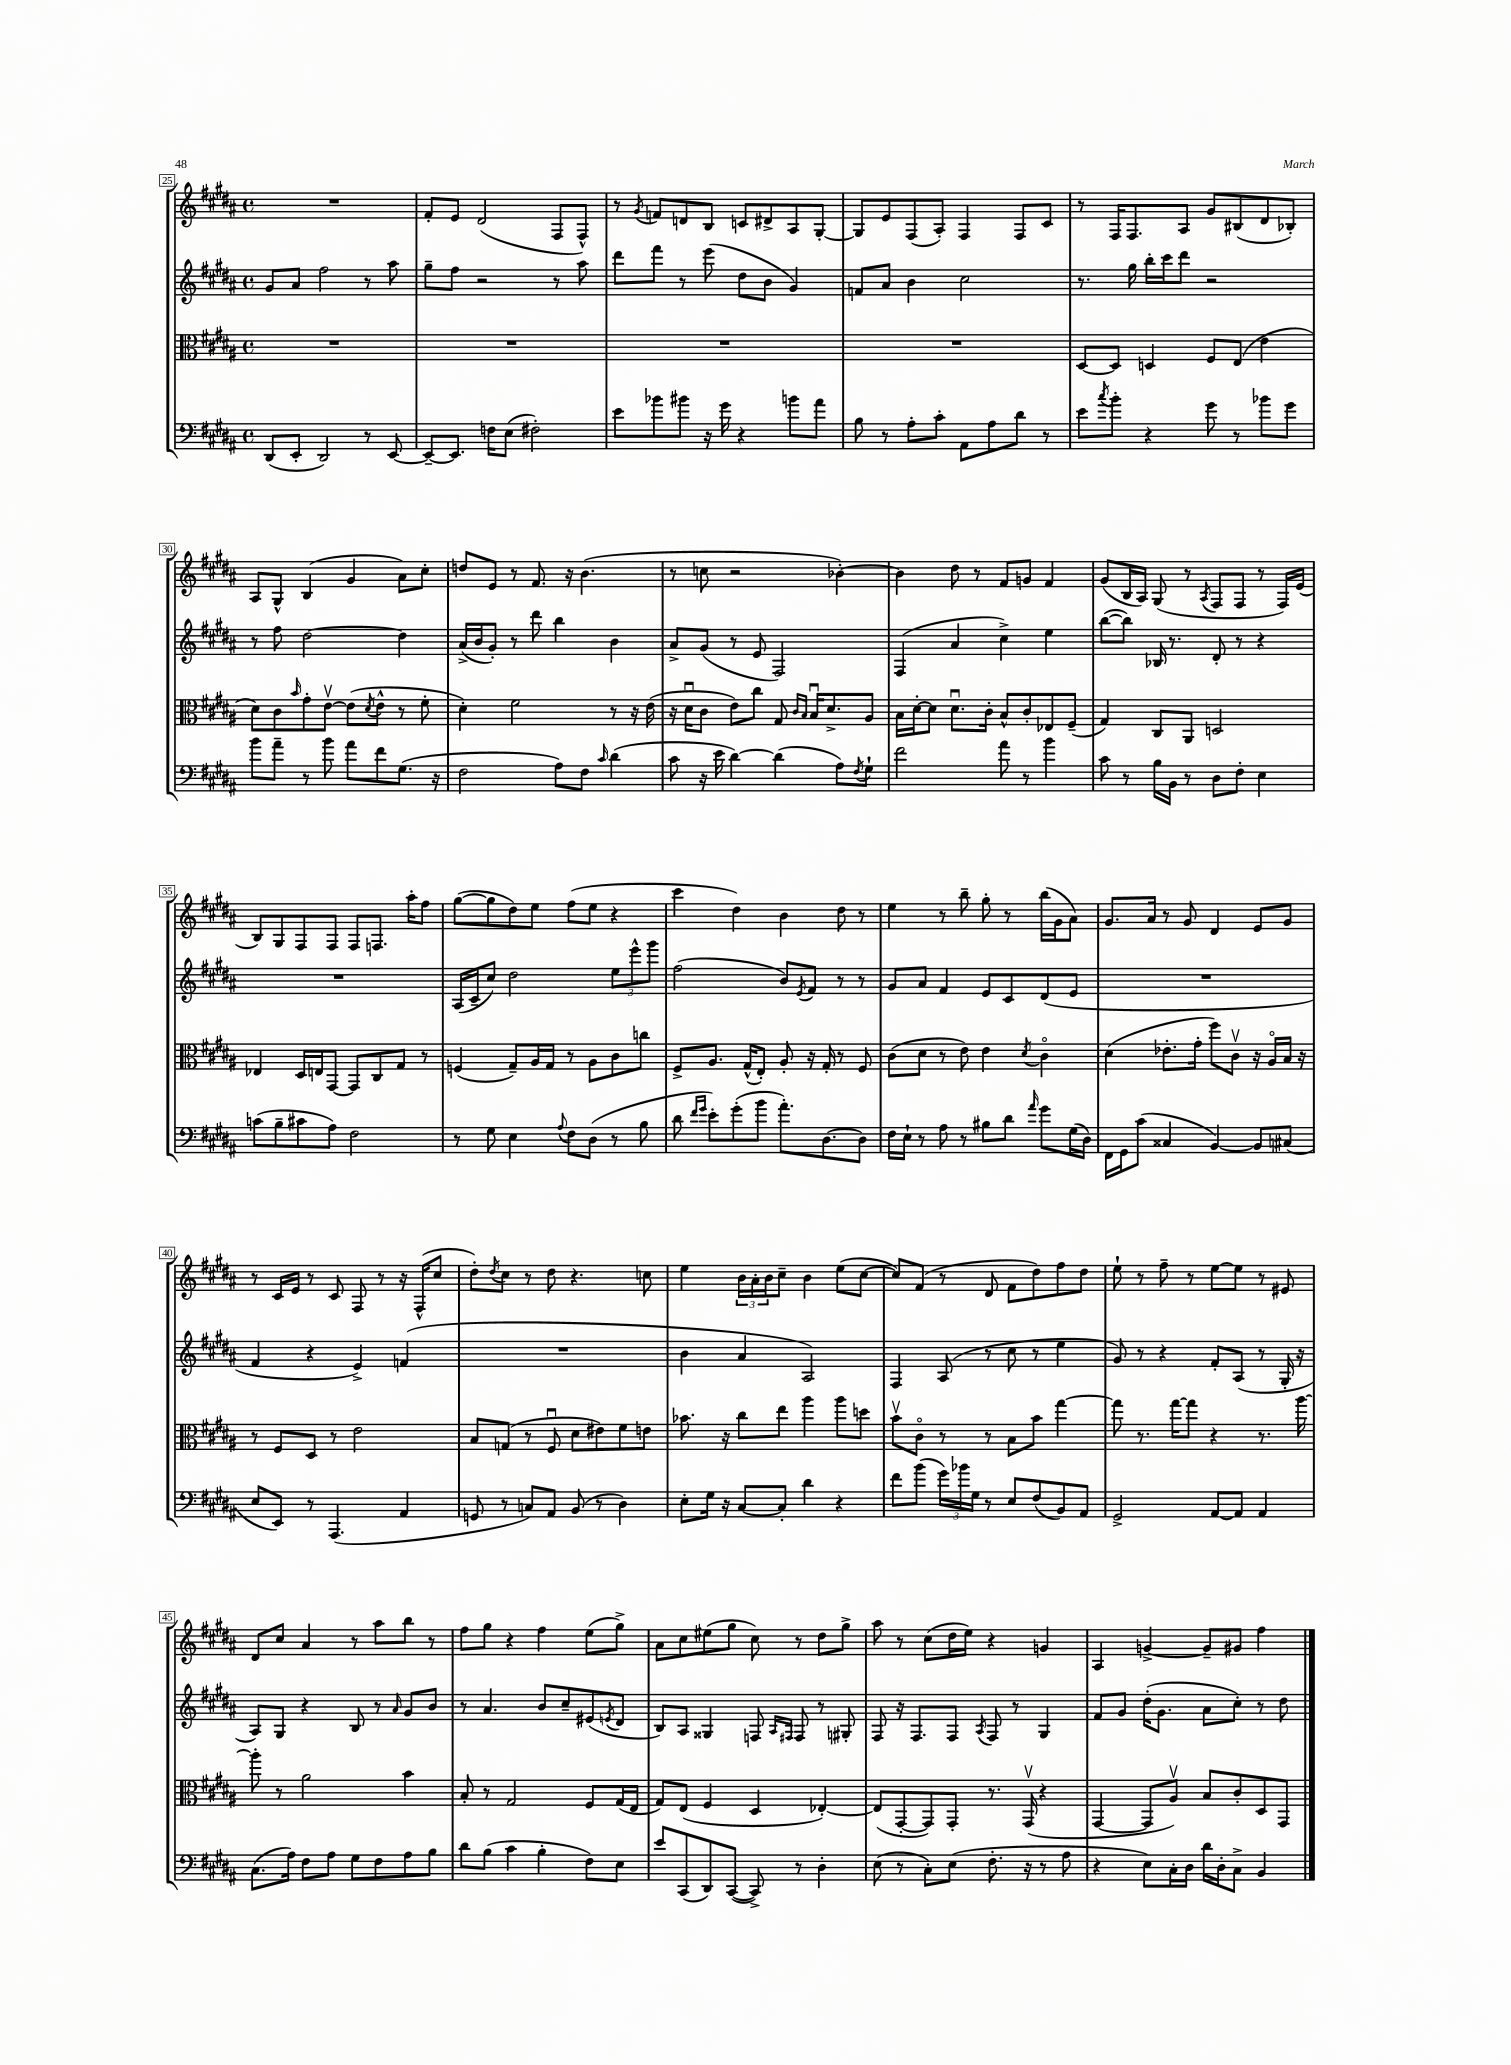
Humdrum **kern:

**kern	**kern	**kern	**kern
*part4	*part3	*part2	*part1
*staff4	*staff3	*staff2	*staff1
*clefF4	*clefC3	*clefG2	*clefG2
*k[f#c#g#d#a#]	*k[f#c#g#d#a#]	*k[f#c#g#d#a#]	*k[f#c#g#d#a#]
*M4/4	*M4/4	*M4/4	*M4/4
*met(c)	*met(c)	*met(c)	*met(c)
=25	=25	=25	=25
(8DD#/L	1r	8g#/L	1r
8EE'/J	.	8a#/J	.
2DD#/)	.	2ff#\	.
8r	.	8r	.
[8EE/	.	8aa#\	.
=26	=26	=26	=26
8EE~/L_	1r	8gg#~\L	8f#'/L
8.EE/J]	.	8ff#\J	8e/J
.	.	2r	(2d#/
16Fn\KL	.	.	.
(8E\J	.	.	.
2F#X'\)	.	.	.
.	.	8r	8F#/L
.	.	8aa#\	8F#^^/J)
=27	=27	=27	=27
8e\L	1r	8ddd#\L	8r
.	.	.	8qg#/
8b-X\	.	8fff#\J	8fn/L
8b#X\J	.	8r	8dn/
16r	.	(8eee\	8B/J
16g#\	.	.	.
4r	.	8dd#\L	8cn/L
.	.	8b\J	8d#X^/
8bn\L	.	4g#/)	8A#/
8a#\J	.	.	[8G#'/J
=28	=28	=28	=28
8B\	1r	8fn/L	8G#/L]
8r	.	8a#/J	8e/
8A#'\L	.	4b\	(8F#/
8c#'\J	.	.	8A#'/J)
8AA#\L	.	2cc#\	4F#/
8A#\	.	.	.
8d#\J	.	.	8F#/L
8r	.	.	8c#/J
=29	=29	=29	=29
8e\L	[8D#/L	8.r	8r
8qcc#/	.	.	.
8b'\J	8D#/J]	.	16F#/KL
.	.	16gg#\	8.F#/
4r	4Dn/	16bb'\LL	.
.	.	16ccc#\J	.
.	.	8ddd#\J	8A#/J
8g#\	8F#/L	2r	8g#/L
8r	(8E/J	.	(8B#X/
8b-X\L	4e\	.	8d#/
8g#\J	.	.	8B-X'/J)
!!LO:LB:g=z
=30	=30	=30	=30
8b\L	8d#\L)	8r	8A#/L
8a#~\J	8c#\	8ff#\	8G#^^/J
.	16qqb/	.	.
8r	8g#'\	[2dd#\	(4B/
8b\	[8ev\J	.	.
8a#\L	(8e\L]	.	4g#/
.	8qd#/	.	.
8f#\	8e^^\J	.	.
(8.G#\J	8r	4dd#\]	8a#\L)
.	8f#'\	.	8cc#'\J
16r	.	.	.
=31	=31	=31	=31
2F#\	4d#'\)	(16a#^/LL	8ddn/L
.	.	16b/J	.
.	.	8g#'/J)	8e/J
.	2f#\	8r	8r
.	.	8ddd#\	8.f#/
8A#\L)	.	4bb\	.
.	.	.	16r
8F#\J	.	.	(4.b\
16qqc#/	.	.	.
(4d#\	8r	4b\	.
.	16r	.	.
.	(16e\	.	.
=32	=32	=32	=32
8c#\	16r	8a#^/L	8r
.	16d#u\KL	.	.
16r	8c#\J	(8g#/J	8ccn\
16e\	.	.	.
[4d#\)	8e\L)	8r	2r
.	8cc#\J	8e/	.
(4d#\]	8G#/	2F#/)	.
.	16qqc#/LL	.	.
.	16qqB/JJ	.	.
.	16Bu/KL	.	.
.	8.d#^/	.	.
8A#\L)	.	.	[4b-X'\)
8qF#/	.	.	.
8G#`\J	8A#/J	.	.
=33	=33	=33	=33
2f#\	16B\LL	(4F#/	4b-\]
.	[16d#'\J	.	.
.	8d#\J]	.	.
.	8.d#u\L	4a#/	8dd#\
.	.	.	8r
.	16c#'\Jk	.	.
8a#\	8B^^/L	4cc#^\)	8f#/L
8r	8c#'/	.	8gn/J
4b\	8E-X/	4ee\	4f#/
.	(8F#~/J	.	.
=34	=34	=34	=34
8c#\	4G#/)	([8bb\L	(8g#/L
8r	.	8bb\J])	16B/L
.	.	.	16A#/JJ)
16B\LL	8C#/L	16B-X/	(8G#/
16BB\JJ	.	8.r	.
8r	8AA#/J	.	8r
.	.	.	8qA#/
8D#\L	2Dn/	8d#'/	8F#/L
8F#'\J	.	8r	8F#/J
4E\	.	4r	8r
.	.	.	16F#/LL)
.	.	.	(16e/JJ
!!LO:LB:g=z
=35	=35	=35	=35
(8cn\L	4E-X/	1r	8B/L)
8B~\	.	.	8G#/
8c#X\	16D#/LL	.	8F#/
.	16En/J	.	.
8A#\J)	[8GG#/J	.	8F#/J
2F#\	8GG#/L]	.	8F#/L
.	8C#/	.	8.Fn/J
.	8G#/J	.	.
.	.	.	16aa#'\KL
.	8r	.	8ff#\J
=36	=36	=36	=36
8r	(4Fn/	(16A#/LL	([8gg#\L
.	.	16c#~/J	.
8G#\	.	8cc#/J)	8gg#\]
4E\	8G#~/L)	2dd#\	8dd#\)
.	16A#/L	.	8ee\J
.	16G#/JJ	.	.
8qqA#/	.	.	.
8F#\L	8r	.	(8ff#\L
(8D#\J	8A#\L	.	8ee\J
8r	8c#\	12ee\L	4r
.	.	12eee^^\	.
8B\	8ccn\J	.	.
.	.	12ggg#\J	.
=37	=37	=37	=37
8d#\	8F#^/L	(2ff#\	4ccc#\
16qqf#/LL	.	.	.
16qqg#/JJ	.	.	.
8e'\L)	8.A#/J	.	.
(8g#'\	.	.	4dd#\)
.	(16G#^^/KL	.	.
8b\J	8E'/J)	.	.
8.a#'\L)	8A#'/	8b/L)	4b\
.	.	8qe/	.
.	16r	8f#/J	.
[8.D#\	16G#'/	.	.
.	8r	8r	8dd#\
8D#\J]	8F#/	8r	8r
=38	=38	=38	=38
16F#\LL	(8c#\L	8g#/L	4ee\
16E`\JJ	.	.	.
8r	8d#\J	8a#/J	.
8A#\	8r	4f#/	8r
8r	8e\)	.	8bb~\
8B#X\L	4e\	8e/L	8gg#'\
8d#\J	.	8c#/	8r
16qqa#/	8qd#/	.	.
8g#\L	4c#\	(8d#/	(16bb\LL
.	.	.	16g#\J
(16G#\L	.	8e/J	8a#\J)
16D#\JJ)	.	.	.
=39	=39	=39	=39
16FF#\LL	(4d#\	1r	8.g#/L
16GG#\J	.	.	.
(8c#\J	.	.	.
.	.	.	16a#/Jk
4C##X/	8.e-X'\L	.	8r
.	.	.	8g#/
.	16g#'\Jk	.	.
[4BB/)	8ff#\L)	.	4d#/
.	8c#v\J	.	.
8BB/L]	16r	.	8e/L
.	16A#/LL	.	.
(8C#X/J	16B/JJ	.	8g#/J
.	16r	.	.
!!LO:LB:g=z
=40	=40	=40	=40
8E/L	8r	4f#/	8r
8EE/J)	8F#/L	.	16c#/LL
.	.	.	16e/JJ
8r	8D#/J	4r	8r
(4.AAA#/	8r	.	8c#/
.	2e\	4e^/)	8F#/
.	.	.	8r
4AA#/	.	(4fn/	16r
.	.	.	(16F#^^/KL
.	.	.	8cc#/J
=41	=41	=41	=41
8GGn/	8B/L	1r	8dd#'\L)
.	.	.	8qdd#/
8r	(8Gn/J	.	8cc#\J
8Cn/L)	8r	.	8r
8AA#/J	8F#u/	.	8dd#\
(8BB/	8d#\L	.	4.r
8r	8e#X\)	.	.
4D#\)	8f#\	.	.
.	8en\J	.	8ccn\
=42	=42	=42	=42
8E'\L	8.b-X\	4b\	4ee\
16G#\Jk	.	.	.
16r	16r	.	.
[8C#/L	8cc#\L	4a#/	24b\LL
.	.	.	24a#'\
.	.	.	24b\J
8C#'/J]	8ee\J	.	8cc#~\J
4d#\	4aa#\	2A#/)	4b\
4r	8aa#\L	.	(8ee\L
.	8ddn\J	.	[8cc#\J
=43	=43	=43	=43
8f#\L	8bv\L	4F#/	8cc#/L])
(8b\J	8c#\J	.	(8f#/J
24g#\LL)	8r	(8A#/	8r
24b-X\	.	.	.
24G#\JJ	.	.	.
8r	8r	8r	8d#/
8E/L	8B\L	8cc#\	8f#\L
(8F#/	8b\J	8r	8dd#\)
8BB/)	[4gg#\	4ee\	8ff#\
8AA#/J	.	.	8dd#\J
=44	=44	=44	=44
2GG#^/	8gg#\]	8g#/)	8ee`\
.	8.r	8r	8r
.	.	4r	8ff#~\
.	[16gg#\KL	.	.
.	8gg#\J]	.	8r
[8AA#/L	4r	8f#'/L	[8ee\L
8AA#/J]	.	(8A#/J	8ee\J]
4AA#/	8.r	8r	8r
.	.	16G#'/	8e#X/
.	[16aa#\	16r	.
!!LO:LB:g=z
=45	=45	=45	=45
(8.C#\L	8aa#'\]	8A#/L)	8d#/L
.	8r	8G#/J	8cc#/J
16A#\Jk)	.	.	.
8F#\L	2a#\	4r	4a#/
8A#\J	.	.	.
8G#\L	.	8B/	8r
8F#\	.	8r	8aa#\L
.	.	16qqa#/	.
8A#\	4b\	8g#/L	8bb\J
8B\J	.	8b/J	8r
=46	=46	=46	=46
8d#\L	8B'/	8r	8ff#\L
(8B\J	8r	4.a#/	8gg#\J
4c#\	2G#/	.	4r
4B'\	.	8b/L	4ff#\
.	.	8cc#~/	.
8F#\L)	8F#/L	(8e#X/	(8ee\L
.	.	8qen/	.
8E\J	(16G#/L	8d#/J	8gg#^\J)
.	16E/JJ	.	.
=47	=47	=47	=47
8e/L	8G#/L)	8B/L)	8a#\L
(8CC#/	(8E/J	8A#/J	8cc#\
8DD#/)	4F#/	4G##X/	(8ee#X\
([8CC#/J	.	.	8gg#\J
8CC#^/])	4D#/	8Fn/	8cc#\)
.	.	16qqA#/LL	.
.	.	16qqF#X/JJ	.
8r	.	8F#/	8r
4D#'\	[4E-X'/)	8r	8dd#\L
.	.	8G#X'/	8gg#^\J
=48	=48	=48	=48
(8E\	(8E-/L]	8F#/	8aa#\
8r	[8GG#'/	16r	8r
.	.	8.F#/L	.
8C#'\L)	8GG#/])	.	(8cc#\L
(8E\J	8GG#'/J	8F#/J	16dd#\L
.	.	.	16ee\JJ)
.	.	8qA#/	.
8.F#'\	8.r	8F#/	4r
.	.	8r	.
16r	(16GG#v/	.	.
8r	4r	4G#/	4gn/
8A#\	.	.	.
=49	=49	=49	=49
4r	[4GG#/	8f#/L	4A#/
.	.	8g#/J	.
8E\L)	8GG#/L]	(16dd#'\KL	[4gn^/
.	.	8.g#\J	.
16C#'\L	8A#v/J)	.	.
16D#\JJ	.	.	.
16d#\LL	8B/L	8a#\L	8g~/L]
16D#'\J	.	.	.
8C#^\J	8c#'/	8cc#'\J)	8g#X/J
4BB/	8D#/	8r	4ff#\
.	8GG#/J	8dd#\	.
==	==	==	==
*-	*-	*-	*-
